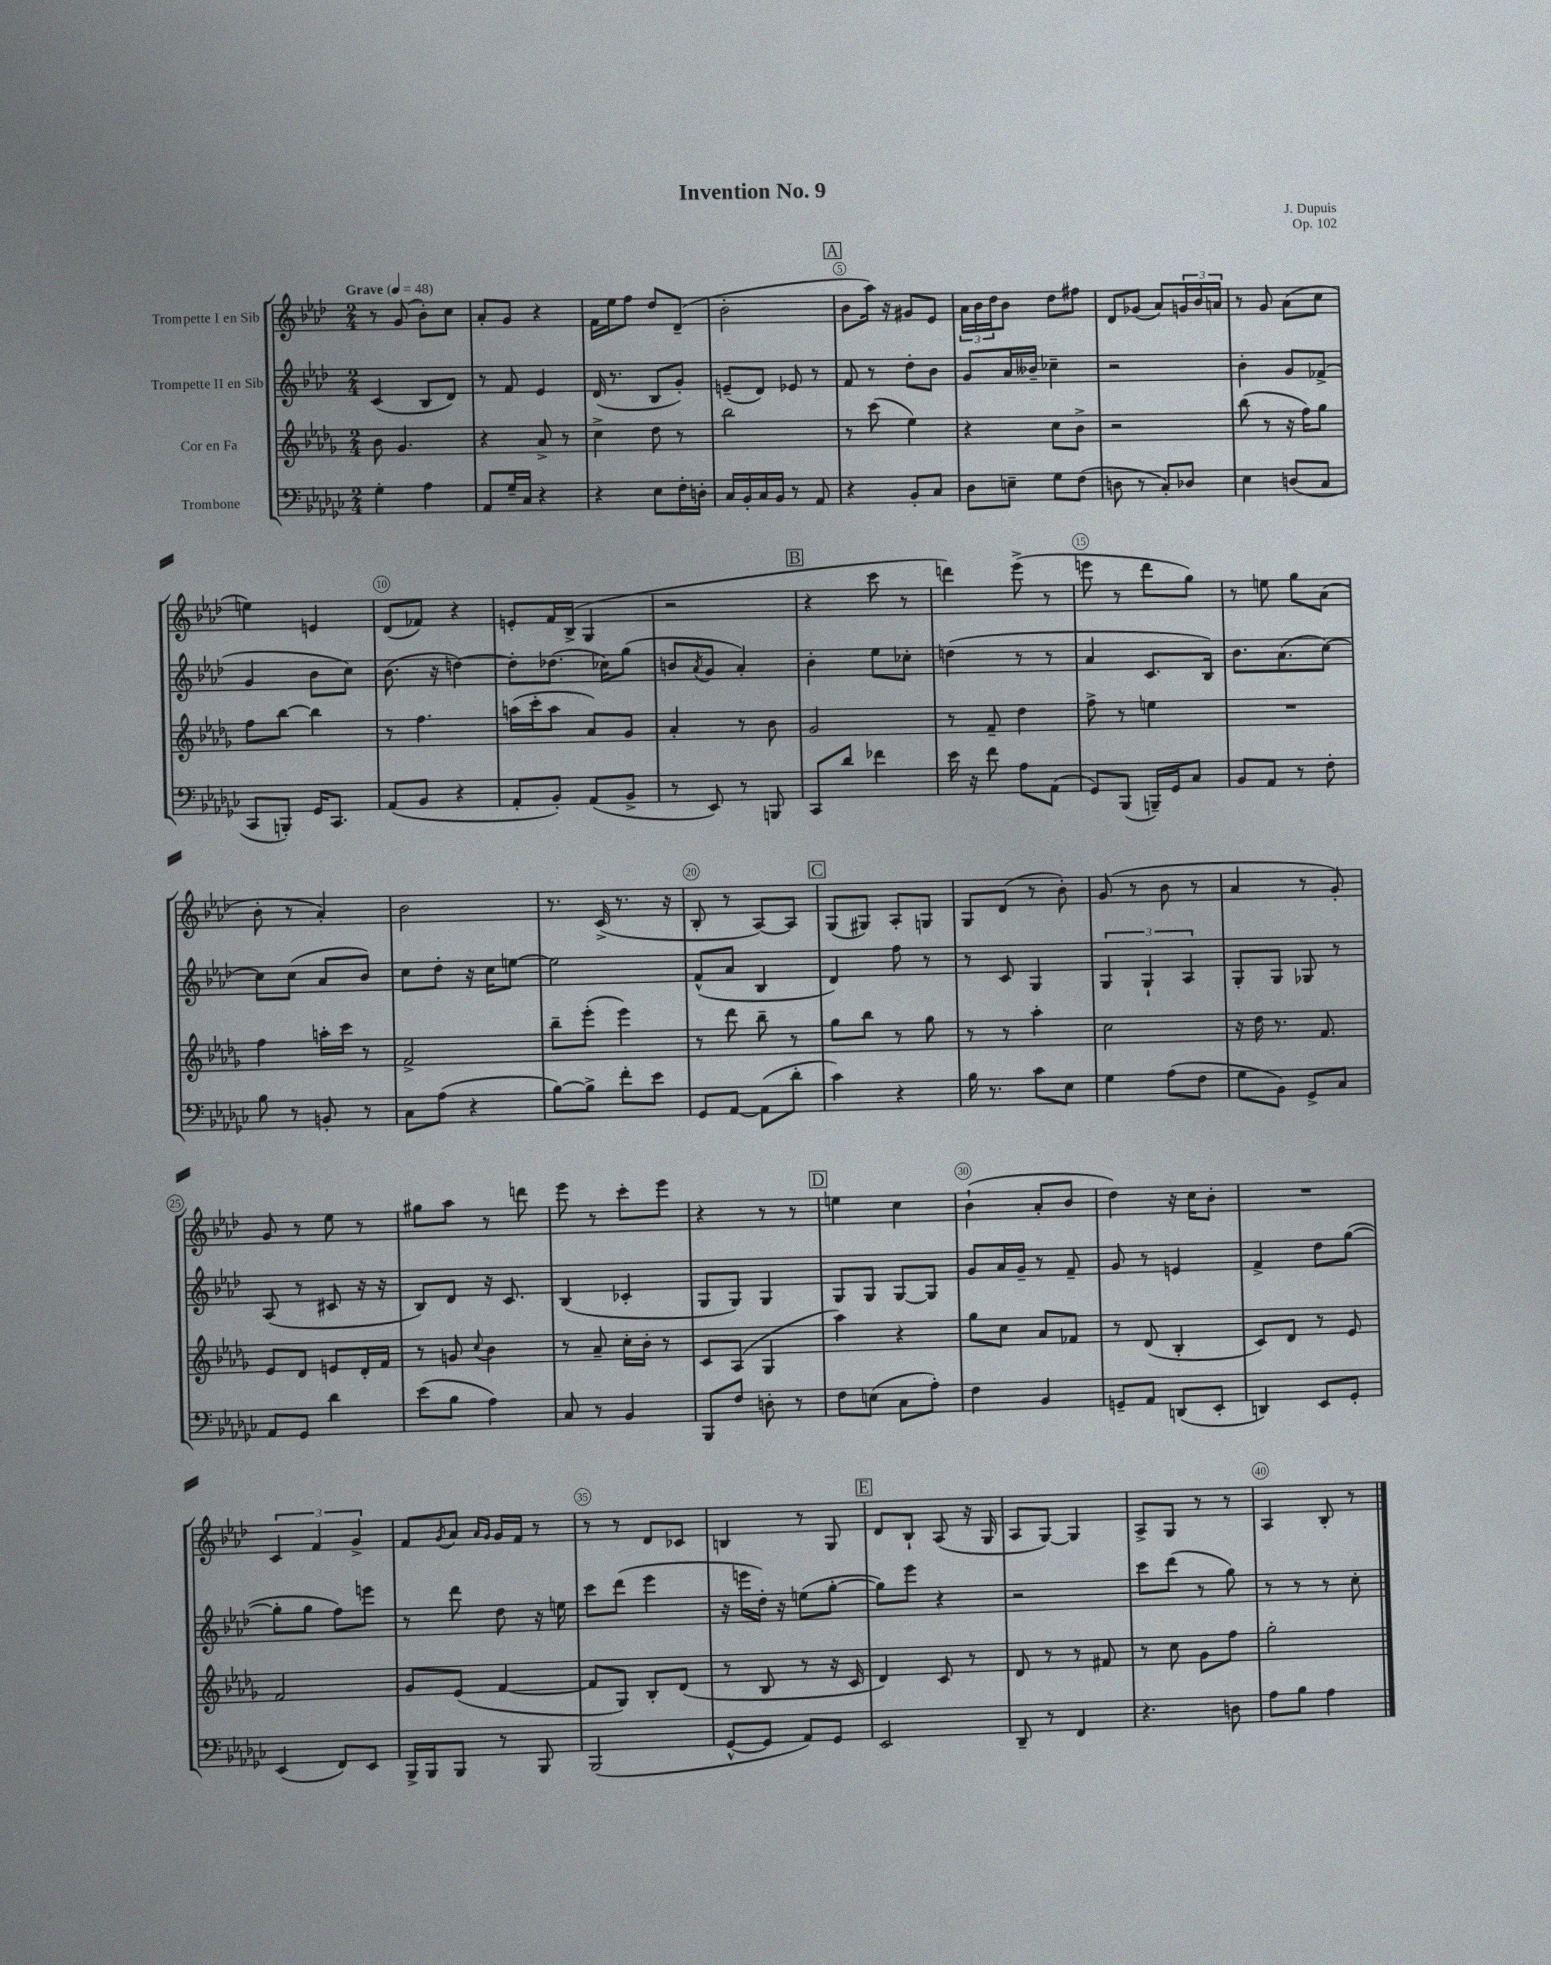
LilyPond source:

\header { title = "Invention No. 9" composer = "J. Dupuis" opus = "Op. 102" }
<<
\new StaffGroup <<
\new Staff = "s0" \with { instrumentName = "Trompette I en Sib" } {
    \clef treble \key aes \major \numericTimeSignature \time 2/4 \tempo "Grave" 4 = 48
    r8 g'8( bes'8-.) c''8 |
    aes'8-. g'8 r4 |
    f'16 ees''16 f''8 des''8 des'8--( |
    bes'2-. |
    \mark \markup { \box "A" } bes'8 aes''16) r16 gis'8 ees'8 |
    \tuplet 3/2 { aes'16 bes'16 des''16 } bes'8 des''8 fis''8 |
    des'8 ges'8( aes'8) \tuplet 3/2 { g'16 bes'16 a'16 } |
    r8 g'8 aes'8( c''8 |
    e''4) e'4 |
    des'8( fes'8) r4 |
    e'8-. f'16 bes16->( g4 |
    r2 |
    \mark \markup { \box "B" } r4 c'''8 r8 |
    d'''4) ees'''8->( r8 |
    e'''8 r8 des'''8 g''8) |
    r8 e''8 g''8 aes'8( |
    bes'8-. r8 aes'4-.) |
    bes'2 |
    r8. c'16->( r8. r16 |
    bes8-. r8 aes8~) aes8 |
    \mark \markup { \box "C" } g8( gis8) aes8-. g8 |
    g8 des'8( r8 bes'8-.) |
    g'8( r8 bes'8 r8 |
    aes'4 r8 g'8-.) |
    g'8 r8 ees''8 r8 |
    gis''8 aes''8 r8 d'''8 |
    ees'''8 r8 c'''8-. ees'''8 |
    r4 r8 r8 |
    \mark \markup { \box "D" } e''4 c''4 |
    bes'4-!( aes'8-. bes'8 |
    des''4) r16 c''16 bes'8-. |
    R2 |
    \tuplet 3/2 { c'4 f'4 g'4-> } |
    f'8 \acciaccatura { g'8 } aes'8 \grace { aes'16 g'16 } g'16 f'16 r8 |
    r8 r8 des'8 ces'8 |
    b4 r8 g8 |
    \mark \markup { \box "E" } des'8 bes8-! aes8( r16 g16 |
    aes8 g8~) g4 |
    aes8-> g8 r8 r8 |
    aes4 bes8-. r8 \bar "|." |
}
\new Staff = "s1" \with { instrumentName = "Trompette II en Sib" } {
    \clef treble \key aes \major \numericTimeSignature \time 2/4
    c'4( bes8 des'8) |
    r8 f'8 ees'4 |
    des'16( r8. bes8 g'8-.) |
    e'8--( des'8) ees'8 r8 |
    \mark \markup { \box "A" } f'8 r8 des''8-. bes'8 |
    g'8 aes'16 beses'16-- ces''4-- |
    r2 |
    bes'4-. g'8 fes'8->( |
    g'4 bes'8 c''8) |
    bes'8.( r16 d''4~) |
    d''8-. des''8.( ces''16) g''8( |
    b'8 \acciaccatura { aes'8 } g'8 aes'4-.) |
    \mark \markup { \box "B" } bes'4-. ees''8 ces''8-. |
    d''4( r8 r8 |
    aes'4 c'8. bes16) |
    bes'8. aes'8.( c''8~) |
    c''8 c''8( aes'8 bes'8) |
    c''8 des''8-. r16 c''16 e''8~ |
    e''2 |
    f'8-^( aes'8 bes4 |
    \mark \markup { \box "C" } des'4) f''8 r8 |
    r8 c'8 g4 |
    \tuplet 3/2 { g4 g4-! aes4 } |
    g8-. g8 ges8 r8 |
    aes8( r8 cis'8 r16 r16 |
    bes8) des'8 r16 c'8. |
    bes4( ces'4-. |
    g8 g8) g4 |
    \mark \markup { \box "D" } g8 g8 g8~ g8 |
    g'8 aes'16 g'16-- r8 f'8-- |
    g'8 r8 e'4 |
    f'4-> des''8 g''8~( |
    g''8-. g''8 f''8) e'''8 |
    r8 des'''8 des''8 r16 e''16 |
    c'''8 des'''8( ees'''4 |
    r16 e'''16 des''16-.) r16 e''8( g''8~-. |
    \mark \markup { \box "E" } g''8) ees'''8 r4 |
    r2 |
    c'''8 des'''8( r8 g''8) |
    r8 r8 r8 c''8-. \bar "|." |
}
\new Staff = "s2" \with { instrumentName = "Cor en Fa" } {
    \clef treble \key des \major \numericTimeSignature \time 2/4
    bes'8 ges'4. |
    r4 aes'8-> r8 |
    c''4-> des''8 r8 |
    bes''2 |
    \mark \markup { \box "A" } r8 c'''8( ees''4) |
    r4 c''8 bes'8-> |
    r2 |
    bes''8( r8 r16 f''16) ges''8 |
    f''8 bes''8~ bes''4 |
    r8 f''4. |
    a''16( c'''16-. a''8 aes'8) ges'8 |
    aes'4-. r8 bes'8 |
    \mark \markup { \box "B" } ges'2 |
    r8 f'8-- des''4 |
    f''8-> r8 e''4 |
    R2 |
    f''4 a''16-. c'''16 r8 |
    f'2-> |
    bes''8-- ees'''8-.( ees'''4) |
    r8 des'''8 bes''8-- r8 |
    \mark \markup { \box "C" } ges''8 bes''8 r8 ges''8 |
    r8 r8 aes''4-. |
    c''2 |
    r16 des''16 r8. f'8. |
    ees'8 des'8 e'8 des'16-. f'16 |
    r8 g'8 \appoggiatura { c''8 } bes'4 |
    r8 aes'8-- c''16-. bes'16-. r8 |
    c'8 aes8( ges4 |
    \mark \markup { \box "D" } aes''4) r4 |
    ges''8 c''8 aes'8 fes'8 |
    r8 des'8( bes4-. |
    c'8) des'8 r8 ees'8 |
    f'2 |
    ges'8 ees'8( f'4~ |
    f'8 ges8) bes8-. des'8( |
    r8 bes8 r8 r16 c'16 |
    \mark \markup { \box "E" } des'4) c'8 r8 |
    des'8 r8 r8 fis'8 |
    r8 c''8 ges'8 f''8 |
    ges''2-. \bar "|." |
}
\new Staff = "s3" \with { instrumentName = "Trombone" } {
    \clef bass \key ges \major \numericTimeSignature \time 2/4
    ges4-. aes4 |
    aes,8 ges16-- ces16 r4 |
    r4 ees8 f16-. d16-. |
    ces16 bes,16-. ces16 bes,16 r8 aes,8 |
    \mark \markup { \box "A" } r4 bes,8-. ces8 |
    des8 e8-- ges8 f8( |
    d8 r8 ces8-.) des8 |
    ees4 d8( ces8 |
    ces,8 b,,8-.) ges,16 ces,8. |
    aes,8( bes,8 r4 |
    aes,8-. bes,8-.) aes,8( bes,8-> |
    r8 ees,8) r8 b,,8 |
    \mark \markup { \box "B" } ces,8 des'8 fes'4 |
    ees'16 r16 f'8 aes8 aes,8( |
    ges,8) bes,,8( b,,16--) ges,16 ces8 |
    bes,8 aes,8 r8 f8-. |
    bes8 r8 b,8-. r8 |
    ces8 aes8( r4 |
    bes8~) bes8-> f'8-. ees'8 |
    ges,8 aes,8~ aes,8( des'8-. |
    \mark \markup { \box "C" } ces'4) r4 |
    bes16 r8. ces'8 ees8 |
    ges4 aes8( f8 |
    ges8 bes,8) ges,8-> ces8 |
    aes,8 ges,8 des'4 |
    ees'8( bes8 aes4) |
    ces8 r8 bes,4 |
    bes,,8 f8 d8-. r8 |
    \mark \markup { \box "D" } f8 e8( ces8 aes8-.) |
    f4 bes,4 |
    g,8-- aes,8 d,8( ees,8-. |
    d,4) ees,8 ges,8-. |
    ees,4( f,8) ees,8 |
    bes,,16-> bes,,16 bes,,8 r8 bes,,8 |
    bes,,2( |
    ges,8~-^ ges,8 aes,8) ges,8 |
    \mark \markup { \box "E" } ees,2 |
    des,8-- r8 f,4 |
    r4. d8 |
    aes8 bes8 aes4 \bar "|." |
}
>>
>>
\layout { \context { \Score \override BarNumber.break-visibility = ##(#f #t #t) barNumberVisibility = #(every-nth-bar-number-visible 5) \override BarNumber.stencil = #(make-stencil-circler 0.1 0.3 ly:text-interface::print) } }
